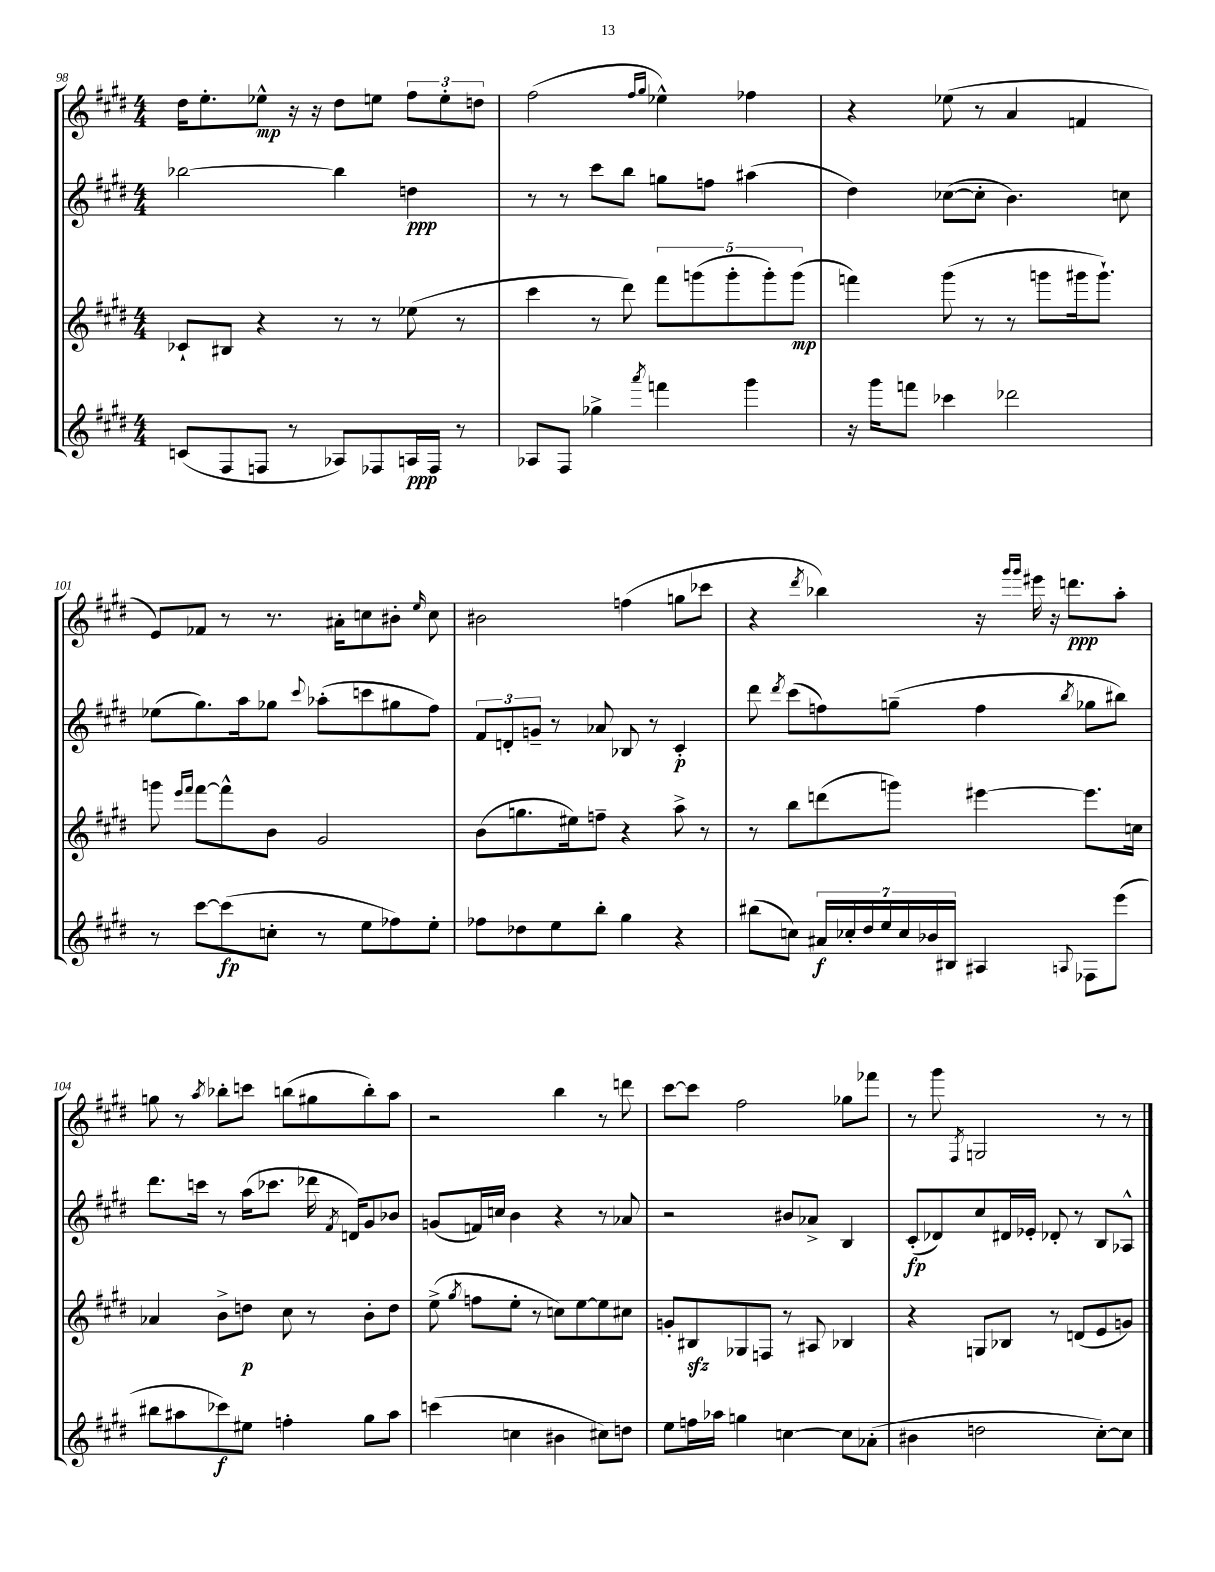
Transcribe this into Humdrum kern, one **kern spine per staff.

**kern	**dynam	**kern	**dynam	**kern	**dynam	**kern	**dynam
*part4	*part4	*part3	*part3	*part2	*part2	*part1	*part1
*staff4	*staff4	*staff3	*staff3	*staff2	*staff2	*staff1	*staff1
*clefG2	*	*clefG2	*	*clefG2	*	*clefG2	*
*k[f#c#g#d#]	*	*k[f#c#g#d#]	*	*k[f#c#g#d#]	*	*k[f#c#g#d#]	*
*M4/4	*	*M4/4	*	*M4/4	*	*M4/4	*
=98	=98	=98	=98	=98	=98	=98	=98
(8cn/L	.	8c-X`/L	.	[2bb-X\	.	16dd#\KL	.
.	.	.	.	.	.	8.ee'\	.
8F#/	.	8B#X/J	.	.	.	.	.
8Fn/J	.	4r	.	.	.	8ee-X^^\J	mp
8r	.	.	.	.	.	16r	.
.	.	.	.	.	.	16r	.
8A-X/L)	.	8r	.	4bb-\]	.	8dd#\L	.
8F-X/	.	8r	.	.	.	8een\J	.
16An/L	ppp	(8ee-X\	.	4ddn\	ppp	12ff#\L	.
16F-/JJ	.	.	.	.	.	.	.
.	.	.	.	.	.	12ee'\	.
8r	.	8r	.	.	.	.	.
.	.	.	.	.	.	12ddn\J	.
=99	=99	=99	=99	=99	=99	=99	=99
8A-X/L	.	4ccc#\	.	8r	.	(2ff#\	.
8F#/J	.	.	.	8r	.	.	.
4gg-X^\	.	8r	.	8ccc#\L	.	.	.
.	.	8ddd#\)	.	8bb\J	.	.	.
.	.	.	.	.	.	16qqff#/LL	.
8qaaa/	.	.	.	.	.	16qqgg#/JJ	.
4fffn\	.	10fff#\L	.	8ggn\L	.	4ee-X^^\)	.
.	.	(10gggn\	.	.	.	.	.
.	.	.	.	8ffn\J	.	.	.
.	.	10ggg'\	.	.	.	.	.
4ggg#\	.	.	.	(4aa#X\	.	4ff-X\	.
.	.	10ggg'\)	.	.	.	.	.
.	.	(10ggg\J	mp	.	.	.	.
=100	=100	=100	=100	=100	=100	=100	=100
16r	.	4fffn\)	.	4dd#\)	.	4r	.
16ggg#\KL	.	.	.	.	.	.	.
8fffn\J	.	.	.	.	.	.	.
4ccc-X\	.	(8ggg#\	.	([8cc-X\L	.	(8ee-X\	.
.	.	8r	.	8cc-'\J]	.	8r	.
2ddd-X\	.	8r	.	4.b\)	.	4a/	.
.	.	8gggn\L	.	.	.	.	.
.	.	16ggg#X\k	.	.	.	4fn/	.
.	.	8.ggg#`\J)	.	.	.	.	.
.	.	.	.	8ccn\	.	.	.
!!LO:LB:g=z
=101	=101	=101	=101	=101	=101	=101	=101
8r	.	8gggn\	.	(8ee-X\L	.	8e/L)	.
.	.	16qqeee/LL	.	.	.	.	.
.	.	16qqfff#/JJ	.	.	.	.	.
[8ccc#\L	.	[8fff#\L	.	8.gg#\)	.	8f-X/J	.
(8ccc#\]	fp	8fff#^^\]	.	.	.	8r	.
.	.	.	.	16aa\k	.	.	.
8ccn'\J	.	8b\J	.	8gg-X\J	.	8.r	.
.	.	.	.	8qqccc#/	.	.	.
8r	.	2g#/	.	(8aa-X'\L	.	.	.
.	.	.	.	.	.	16a#X'\KL	.
8ee\L	.	.	.	8cccn\	.	8ccn\	.
8ff-X\)	.	.	.	8gg#X\	.	8b#X'\J	.
.	.	.	.	.	.	16qqee/	.
8ee'\J	.	.	.	8ff#\J)	.	8cc\	.
=102	=102	=102	=102	=102	=102	=102	=102
8ff-X\L	.	(8b\L	.	12f#/L	.	2b#X\	.
.	.	.	.	12dn'/	.	.	.
8dd-X\	.	8.ggn\	.	.	.	.	.
.	.	.	.	12gn~/J	.	.	.
8ee\	.	.	.	8r	.	.	.
.	.	16ee#X\k)	.	.	.	.	.
8bb'\J	.	8ffn~\J	.	8a-X/	.	.	.
4gg#\	.	4r	.	8B-X/	.	(4ffn\	.
.	.	.	.	8r	.	.	.
4r	.	8aa^\	.	4c#'/	p	8ggn\L	.
.	.	8r	.	.	.	8ccc-X\J	.
=103	=103	=103	=103	=103	=103	=103	=103
(8bb#X\L	.	8r	.	8ddd#\	.	4r	.
.	.	.	.	8qddd#/	.	.	.
8ccn\J)	.	8bb\L	.	(8ccc#\L	.	.	.
.	.	.	.	.	.	8qddd#/	.
28a#X/LL	f	(8dddn\	.	8ffn\)	.	4bb-X\)	.
28cc-X'/	.	.	.	.	.	.	.
28dd#/	.	.	.	.	.	.	.
28ee/	.	.	.	.	.	.	.
.	.	8gggn\J)	.	(8ggn~\J	.	.	.
28cc-/	.	.	.	.	.	.	.
28b-X/	.	.	.	.	.	.	.
28B#X/JJ	.	.	.	.	.	.	.
4A#X/	.	[4eee#X\	.	4ff\	.	16r	.
.	.	.	.	.	.	16qqggg#/LL	.
.	.	.	.	.	.	16qqggg#/JJ	.
.	.	.	.	.	.	16eee#X\	.
.	.	.	.	.	.	16r	.
.	.	.	.	.	.	8.dddn\L	ppp
8qqAn/	.	.	.	8qbb/	.	.	.
8F-X\L	.	8.eee#\L]	.	8gg-X\L	.	.	.
(8eee\J	.	.	.	8bb#X\J)	.	8aa'\J	.
.	.	16ccn\Jk	.	.	.	.	.
!!LO:LB:g=z
=104	=104	=104	=104	=104	=104	=104	=104
8bb#X\L	.	4a-X/	.	8.ddd#\L	.	8ggn\	.
8aa#X\	.	.	.	.	.	8r	.
.	.	.	.	16cccn\Jk	.	.	.
.	.	.	.	.	.	8qaa/	.
8ccc-X\)	f	8b^\L	.	8r	.	8bb-X'\L	.
8ee#X\J	.	8ddn\J	p	(16aa\KL	.	8cccn\J	.
.	.	.	.	8.ccc-X\J	.	.	.
4ffn'\	.	8cc#\	.	.	.	(8bbn\L	.
.	.	8r	.	16ddd-X\	.	8gg#X\	.
.	.	.	.	8qf#/	.	.	.
.	.	.	.	16dn/KL)	.	.	.
8gg#\L	.	8b'\L	.	8g#/	.	8bb'\)	.
8aa#\J	.	8dd\J	.	8b-X/J	.	8aa\J	.
=105	=105	=105	=105	=105	=105	=105	=105
(4cccn\	.	(8ee^\	.	(8gn/L	.	2r	.
.	.	8qgg#/	.	.	.	.	.
.	.	8ffn\L	.	16fn/L)	.	.	.
.	.	.	.	16ccn/JJ	.	.	.
4ccn\	.	8ee'\J	.	4b\	.	.	.
.	.	8r	.	.	.	.	.
4b#X\	.	8ccn\L)	.	4r	.	4bb\	.
.	.	[8ee\	.	.	.	.	.
8cc#X\L)	.	8ee\]	.	8r	.	8r	.
8ddn\J	.	8cc#X\J	.	8a-X/	.	8dddn\	.
=106	=106	=106	=106	=106	=106	=106	=106
8ee\L	.	8gn'/L	.	2r	.	[8ccc#\L	.
16ffn\L	.	8B#Xzz/	.	.	.	8ccc#\J]	.
16aa-X\JJ	.	.	.	.	.	.	.
4ggn\	.	8G-X/	.	.	.	2ff#\	.
.	.	8Fn/J	.	.	.	.	.
[4ccn\	.	8r	.	8b#X/L	.	.	.
.	.	8A#X/	.	8a-X^/J	.	.	.
8cc\L]	.	4B-X/	.	4B/	.	8gg-X\L	.
(8a-X'\J	.	.	.	.	.	8fff-X\J	.
=107	=107	=107	=107	=107	=107	=107	=107
4b#X\	.	4r	.	(8c#'/L	fp	8r	.
.	.	.	.	8d-X/)	.	8ggg#\	.
.	.	.	.	.	.	8qF#/	.
2ddn\	.	8Gn/L	.	8cc#/	.	2Gn/	.
.	.	8B-X/J	.	16d#X/L	.	.	.
.	.	.	.	16e-X'/JJ	.	.	.
.	.	8r	.	8d-X'/	.	.	.
.	.	(8dn/L	.	8r	.	.	.
[8cc#'\L)	.	8e/	.	8B/L	.	8r	.
8cc#\J]	.	8gn/J)	.	8A-X^^/J	.	8r	.
==	==	==	==	==	==	==	==
*-	*-	*-	*-	*-	*-	*-	*-
